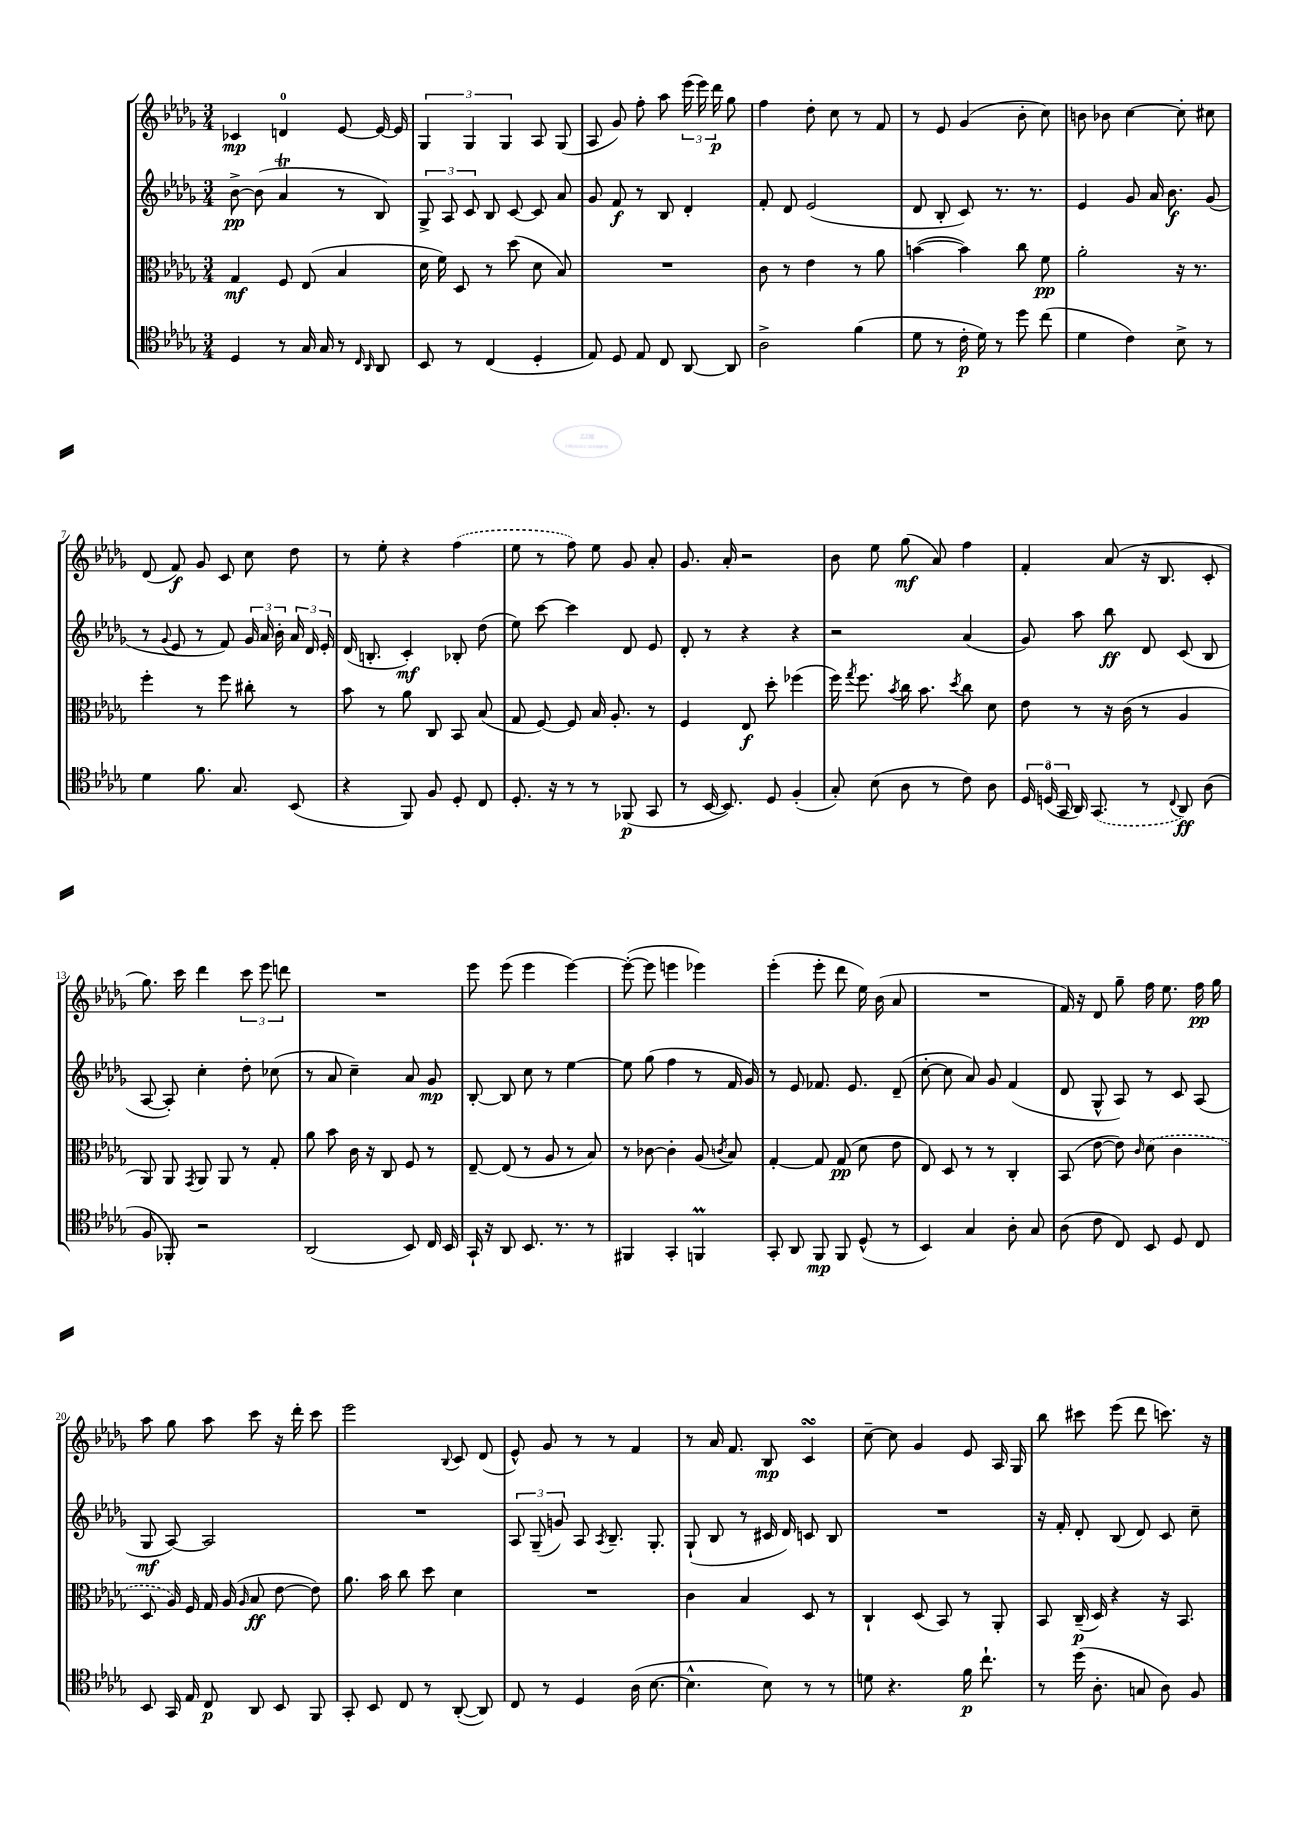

**kern	**kern	**kern	**kern
*staff4	*staff3	*staff2	*staff1
*clefC4	*clefC3	*clefG2	*clefG2
*k[b-e-a-d-g-]	*k[b-e-a-d-g-]	*k[b-e-a-d-g-]	*k[b-e-a-d-g-]
*M3/4	*M3/4	*M3/4	*M3/4
4D-/	4G-/	[8b-^\	4c-/
.	.	(8b-\]	.
8r	8F/	4a-/	4d/
16G-/	(8E-/	.	.
16G-/	.	.	.
8r	4B-/	8r	[8e-/
16qqC/	.	.	.
16qqAA-/	.	.	.
8AA-/	.	8B-/)	16e-/_
.	.	.	16e-/]
=	=	=	=
8BB-/	16d-\	12G-^/	6G-/
.	16f\)	.	.
.	.	12A-/	.
8r	8D-/	.	.
.	.	12c/	6G-/
(4C/	8r	8B-/	.
.	.	.	6G-/
.	(8dd-\	[8c/	.
4D-'/	8d-\	8c/]	8A-/
.	8B-/)	8a-/	(8G-/
=	=	=	=
8E-/)	2.r	8g-/	8A-/
8D-/	.	8f/	8g-/)
8E-/	.	8r	8ff'\
8C/	.	8B-/	8aa-\
[8AA-/	.	4d-'/	(24eee-\
.	.	.	24eee-\)
.	.	.	24ddd-\
8AA-/]	.	.	8gg-\
=	=	=	=
2A-^\	8c\	8f'/	4ff\
.	8r	8d-/	.
.	4e-\	(2e-/	8dd-'\
.	.	.	8cc\
(4f\	8r	.	8r
.	8a-\	.	8f/
=	=	=	=
8d-\	([4b\	8d-/	8r
8r	.	8B-'/	8e-/
16c'\	4b\])	8c/)	(4g-/
16d-\)	.	.	.
8r	.	8.r	.
8dd-\	8cc\	.	8b-'\
.	.	8.r	.
(8cc\	8f\	.	8cc\)
=	=	=	=
4d-\	2a-'\	4e-/	8b\
.	.	.	8b-\
4c\)	.	8g-/	[4cc\
.	.	16a-/	.
.	.	8.b-\	.
8B-^\	16r	.	8cc'\]
.	8.r	.	.
8r	.	(8g-/	8cc#\
=	=	=	=
4d-\	4ff'\	8r	(8d-/
.	.	8qqg-/	.
.	.	8e-/	8f/)
8.f\	8r	8r	8g-/
.	8ff\	8f/)	8c/
8.G-/	.	.	.
.	8cc#'\	24g-/	8cc\
.	.	24a-/	.
.	.	24b-'\	.
(8BB-/	8r	24a-/	8dd-\
.	.	24d-/	.
.	.	24e-'/	.
=	=	=	=
4r	8b-\	(16d-/	8r
.	.	8.B'/	.
.	8r	.	8ee-'\
8FF/)	8a-\	4c'/)	4r
8F/	8C/	.	.
8D-'/	8BB-/	8B-'/	(4ff\
8C/	(8B-/	(8dd-\	.
=	=	=	=
8.D-'/	8G-/	8ee-\)	8ee-\
.	[8F/)	[8ccc\	8r
16r	.	.	.
8r	8F/]	4ccc\]	8ff\)
8r	16B-/	.	8ee-\
.	8.A-'/	.	.
(8FF-/	.	8d-/	8g-/
8GG-/	8r	8e-/	8a-'/
=	=	=	=
8r	4F/	8d-'/	8.g-/
[16BB-/	.	8r	.
8.BB-/])	.	.	16a-'/
.	8E-/	4r	2r
8D-/	8dd-'\	.	.
(4F'/	(4ff-\	4r	.
=	=	=	=
8G-'/)	16ff\)	2r	8b-\
.	8qgg-/	.	.
.	8.ff\	.	.
(8B-\	.	.	8ee-\
.	8qb-/	.	.
8A-\	16cc\	.	(8gg-\
.	8.b-\	.	.
8r	.	.	8a-/)
.	8qdd-/	.	.
8c\)	8cc\	(4a-/	4ff\
8A-\	8d-\	.	.
=	=	=	=
24D-/	8e-\	8g-/)	4f'/
(24D/	.	.	.
24GG-/	.	.	.
16AA-/)	8r	8aa-\	.
(8.GG-/	.	.	.
.	16r	8bb-\	(8a-/
.	(16c\	.	.
8r	8r	8d-/	16r
.	.	.	8.B-/
8qqC/	.	.	.
8AA-/)	4A-/	(8c/	.
(8A-\	.	8B-/	8c'/
=	=	=	=
8F/	8AA-/)	[8A-/	8.gg-\)
8FF-'/)	8AA-/	8A-'/])	.
.	.	.	16ccc\
.	8qGG-/	.	.
2r	8AA-/	4cc'\	4ddd-\
.	8AA-/	.	.
.	8r	8dd-'\	12ccc\
.	.	.	12eee-\
.	8G-'/	(8cc-\	.
.	.	.	12ddd\
=	=	=	=
(2AA-/	8a-\	8r	2.r
.	8b-\	8a-/	.
.	16c\	4cc~\)	.
.	16r	.	.
.	8C/	.	.
8BB-/)	8F/	8a-/	.
16C/	8r	8g-/	.
16BB-/	.	.	.
=	=	=	=
16GG-`/	[8E-~/	[8B-'/	8eee-\
16r	.	.	.
8AA-/	(8E-/]	8B-/]	(8eee-\
8.BB-/	8r	8cc\	4eee-\
.	8A-/	8r	.
8.r	.	.	.
.	8r	[4ee-\	[4eee-\)
8r	8B-/)	.	.
=	=	=	=
4FF#/	8r	8ee-\]	(8eee-'\_
.	[8c-\	(8gg-\	8eee-\]
4GG-'/	4c-'\]	4ff\	4eee\
4FF/	(8A-/	8r	4eee-\)
.	8qc/	.	.
.	8B-/)	16f/	.
.	.	16g-/)	.
=	=	=	=
8GG-'/	[4G-'/	8r	(4eee-'\
8AA-/	.	8e-/	.
8FF/	8G-/]	8.f-/	8eee-'\
8FF/	(8G-/	.	8ddd-\
.	.	8.e-/	.
(8D-^^/	8d-\	.	16ee-\)
.	.	.	(16b-\
8r	8e-\	(8d-~/	8a-/
=	=	=	=
4BB-/)	8E-/)	[8cc'\	2.r
.	8D-/	8cc\]	.
4G-/	8r	8a-/)	.
.	8r	8g-/	.
8A-'\	4C'/	(4f/	.
8G-/	.	.	.
=	=	=	=
(8A-\	(8BB-/	8d-/	16f/)
.	.	.	16r
8c\	[8e-\	8G-^^/	8d-/
8C/)	8e-\])	8A-/)	8gg-~\
.	16qqc/	.	.
8BB-/	(8d-\	8r	16ff\
.	.	.	8.ee-\
8D-/	4c\	8c/	.
8C/	.	(8A-/	16ff\
.	.	.	16gg-\
=	=	=	=
8BB-/	8D-/	8G-/	8aa-\
16GG-/	16A-/)	[8A-/)	8gg-\
16E-/	16F/	.	.
8C/	16G-/	2A-/]	8aa-\
.	(16A-/	.	.
.	16qqA-/	.	.
8AA-/	8B-/	.	8ccc\
8BB-/	[8e-\	.	16r
.	.	.	16ddd-'\
8FF/	8e-\])	.	8ccc\
=	=	=	=
8GG-'/	8.a-\	2.r	2eee-\
8BB-/	.	.	.
.	16b-\	.	.
8C/	8cc\	.	.
8r	8dd-\	.	.
.	.	.	8qqB-/
([8AA-'/	4d-\	.	8c/
8AA-/])	.	.	(8d-/
=	=	=	=
8C/	2.r	12A-/	8e-^^/)
.	.	(12G-~/	.
8r	.	.	8g-/
.	.	12g/)	.
4D-/	.	8A-/	8r
.	.	8qA-/	.
.	.	8.B-~/	8r
(16A-\	.	.	4f/
[8.B-\	.	8.G-'/	.
=	=	=	=
4.B-^^\]	4c\	(8G-`/	8r
.	.	8B-/	16a-/
.	.	.	8.f/
.	4B-/	8r	.
8B-\)	.	16c#/	8B-/
.	.	16d-/)	.
8r	8D-/	8c/	4c/
8r	8r	8B-/	.
=	=	=	=
8d\	4C`/	2.r	[8cc~\
4.r	.	.	8cc\]
.	(8D-/	.	4g-/
.	8BB-/)	.	.
16f\	8r	.	8e-/
8.cc`\	.	.	.
.	8AA-'/	.	16A-/
.	.	.	16G-/
=	=	=	=
8r	8BB-/	16r	8bb-\
.	.	16f'/	.
(16dd-\	(16C~/	8d-'/	8ccc#\
8.A-'\	16D-/)	.	.
.	4r	(8B-/	(8eee-\
8G/	.	8d-/)	8ddd-\
8A-\)	16r	8c/	8.ccc\)
.	8.BB-/	.	.
8F/	.	8cc~\	.
.	.	.	16r
==	==	==	==
*-	*-	*-	*-
